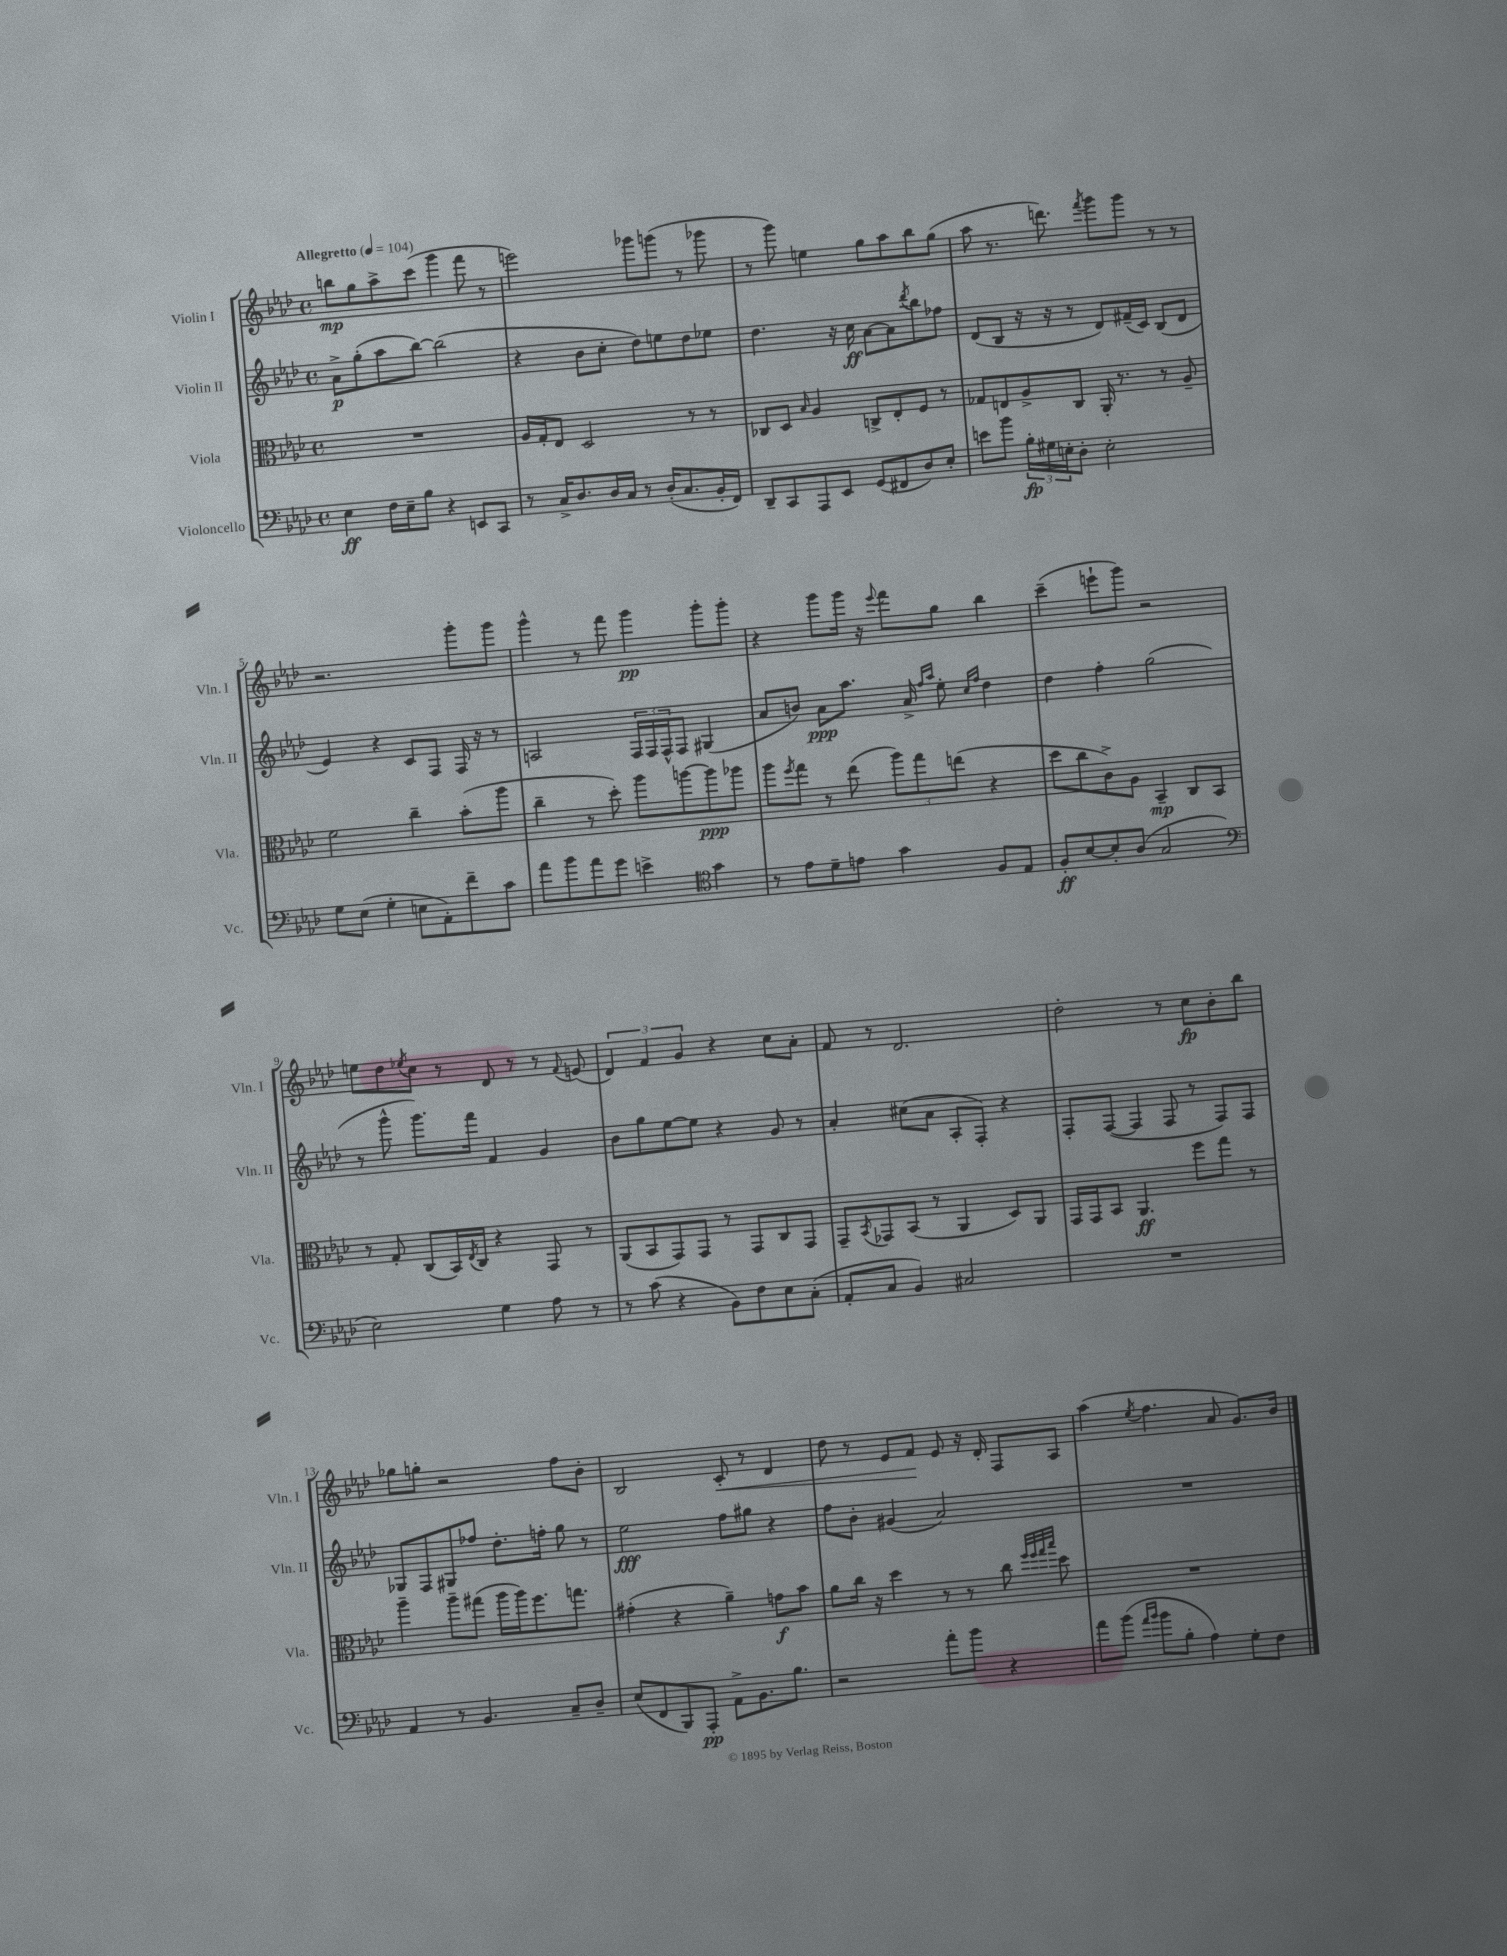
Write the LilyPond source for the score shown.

<<
\new StaffGroup <<
\new Staff = "s0" \with { instrumentName = "Violin I" shortInstrumentName = "Vln. I" } {
    \clef treble \key aes \major \defaultTimeSignature \time 4/4 \tempo "Allegretto" 4 = 104
    b''8\mp g''8 aes''8-> c'''8( g'''4 f'''8 r8 |
    e'''2) ges'''8 g'''8( r8 ges'''8 |
    r8 g'''8) e''4 g''8 aes''8 bes''8 g''8( |
    aes''8 r8. d'''8.) \acciaccatura { f'''8 } g'''8 g'''8 r8 r8 |
    r2. g'''8-. g'''8 |
    g'''4-^ r8 f'''8 g'''4\pp g'''8-. g'''8-. |
    r4 g'''8 g'''16 r16 \appoggiatura { ees'''8 } f'''8 g''8 bes''4 |
    c'''4--( e'''8-! g'''8) r2 |
    e''8 des''8 \acciaccatura { ees''8 } c''8 r8 des'8 r8 r8 \appoggiatura { f'8 } e'8( |
    \tuplet 3/2 { des'4) f'4 g'4 } r4 c''8 aes'8-. |
    f'8 r8 des'2. |
    des''2-. r8 c''8\fp bes'8-. bes''8 |
    ges''8 g''8-. r2 f''8 bes'8-. |
    bes2 c'8-.\< r8 des'4 |
    des''8 r8 ees'8 f'8\! ees'8 r16 des'16-. f8 aes8 |
    aes''4( \acciaccatura { ees''8 } f''4. aes'8 g'8.) bes'16 \bar "|." |
}
\new Staff = "s1" \with { instrumentName = "Violin II" shortInstrumentName = "Vln. II" } {
    \clef treble \key aes \major \defaultTimeSignature \time 4/4
    aes'8->\p g''8-.( aes''8 bes''8~) bes''2( |
    r4 bes'8 c''8-. des''8) e''8 des''8 ees''8 |
    des''4. r16 c''16\ff aes'8~ aes'8 \acciaccatura { des'''8 } bes''8 fes''8 |
    des'8( bes8 r16 r16 r8 des'8) fis'16--( c'16) bes8( des'8 |
    ees'4) r4 c'8 f8 f16 r16 r8 |
    a2 \tuplet 3/2 { f16 f16 f16-^ } f8 gis4( |
    aes'8 b'8) aes'8\ppp aes''8. aes'16-> \grace { f''16 aes''16 } ees''8-. \grace { c''16 f''16 } des''4 |
    des''4 f''4-. g''2( |
    r8 g'''8-^ g'''8.) f'''16 f'4 g'4 |
    bes'8 g''8 ees''8~ ees''8 r4 g'8 r8 |
    aes'4-. cis''8( aes'8 aes8-. f8-.) r4 |
    f8-. f8~( f4 f8 r8 f8) f8 |
    ges8 f8 gis8 fes''8 des''8.-. f''16-. g''8 r8 |
    ees''2\fff f''8 gis''8 r4 |
    f''8 bes'8-. gis'4( aes'2) |
    R1 \bar "|." |
}
\new Staff = "s2" \with { instrumentName = "Viola" shortInstrumentName = "Vla." } {
    \clef alto \key aes \major \defaultTimeSignature \time 4/4
    R1 |
    aes16 g16-. ees8 des2 r8 r8 |
    ces8 des8 \grace { bes16 } aes4 c8-> ees8-. f8 r8 |
    ges8 e8 aes8-> c8 aes,16-. r8. r8 aes8-- |
    f'2 c''4-- bes'8-.( aes''8 |
    c''4-- r8 des''8-.) aes''8 a''8~ a''8\ppp aes''8 |
    aes''8 \acciaccatura { f''8 } g''8 r8 ees''8( \tuplet 3/2 { aes''8) g''8 e''8( } r4 |
    des''8 c''8 c'8->) aes8 bes,4--\mp c8 bes,8 |
    r8 g8-. c8( bes,16) \acciaccatura { ees8 } c16 r4 g,8 r8 |
    aes,8( bes,8 g,8) g,8 r8 g,8 c8 g,8 |
    g,8-- \acciaccatura { bes,8 } ges,8 bes,8( r8 aes,4 des8) aes,8 |
    g,16 g,16 bes,8 aes,4.\ff f''8 g''8 r8 |
    aes''4-- aes''8-- gis''8( aes''16 aes''16) f''8. g''8. |
    gis'4-.( r4 aes'4--) g'8\f bes'8 |
    aes'8 c''16 r16 des''4 r8 r8 c''8 \grace { f''32 f''32 g''32 bes''32 } des''8 |
    R1 \bar "|." |
}
\new Staff = "s3" \with { instrumentName = "Violoncello" shortInstrumentName = "Vc." } {
    \clef bass \key aes \major \defaultTimeSignature \time 4/4
    ees4\ff f16 ees16-- bes8 r4 e,8 c,8 |
    r8 c16-> des8. des16 c16 r8 des16-.( c8. bes,16-. f,16) |
    des,8-- c,8 aes,,8 ees,8 g,8( fis,8 des8) ees8-. |
    e'8 bes'8 \tuplet 3/2 { bes16-.\fp gis16 e16-. } des8-. e2-. |
    g8 ees8( g4-. e8 aes,8-.) f'8-- c'8 |
    aes'8 bes'8 aes'8 g'8 e'4-> \clef tenor g'4 |
    r8 ees'8 des'8-- e'8 g'4 f8 ees8 |
    f8-.\ff bes8~ bes8-. aes8( g2 |
    \clef bass ees2) g4 aes8 r8 |
    r8 c'8( r4 bes,8) f8 ees8 c8-.( |
    aes,8-. c8 bes,4) cis2 |
    R1 |
    aes,4 r8 bes,4. c8-- des8-- |
    ees8( f,8 bes,,8) aes,,8-.\pp aes,8-> bes,8. bes8. |
    r2 aes'8-. bes'8 r4 |
    aes'8 bes'8( \grace { aes'16 bes'16 } bes'8 bes8-. aes4) g8-. f8 \bar "|." |
}
>>
>>
